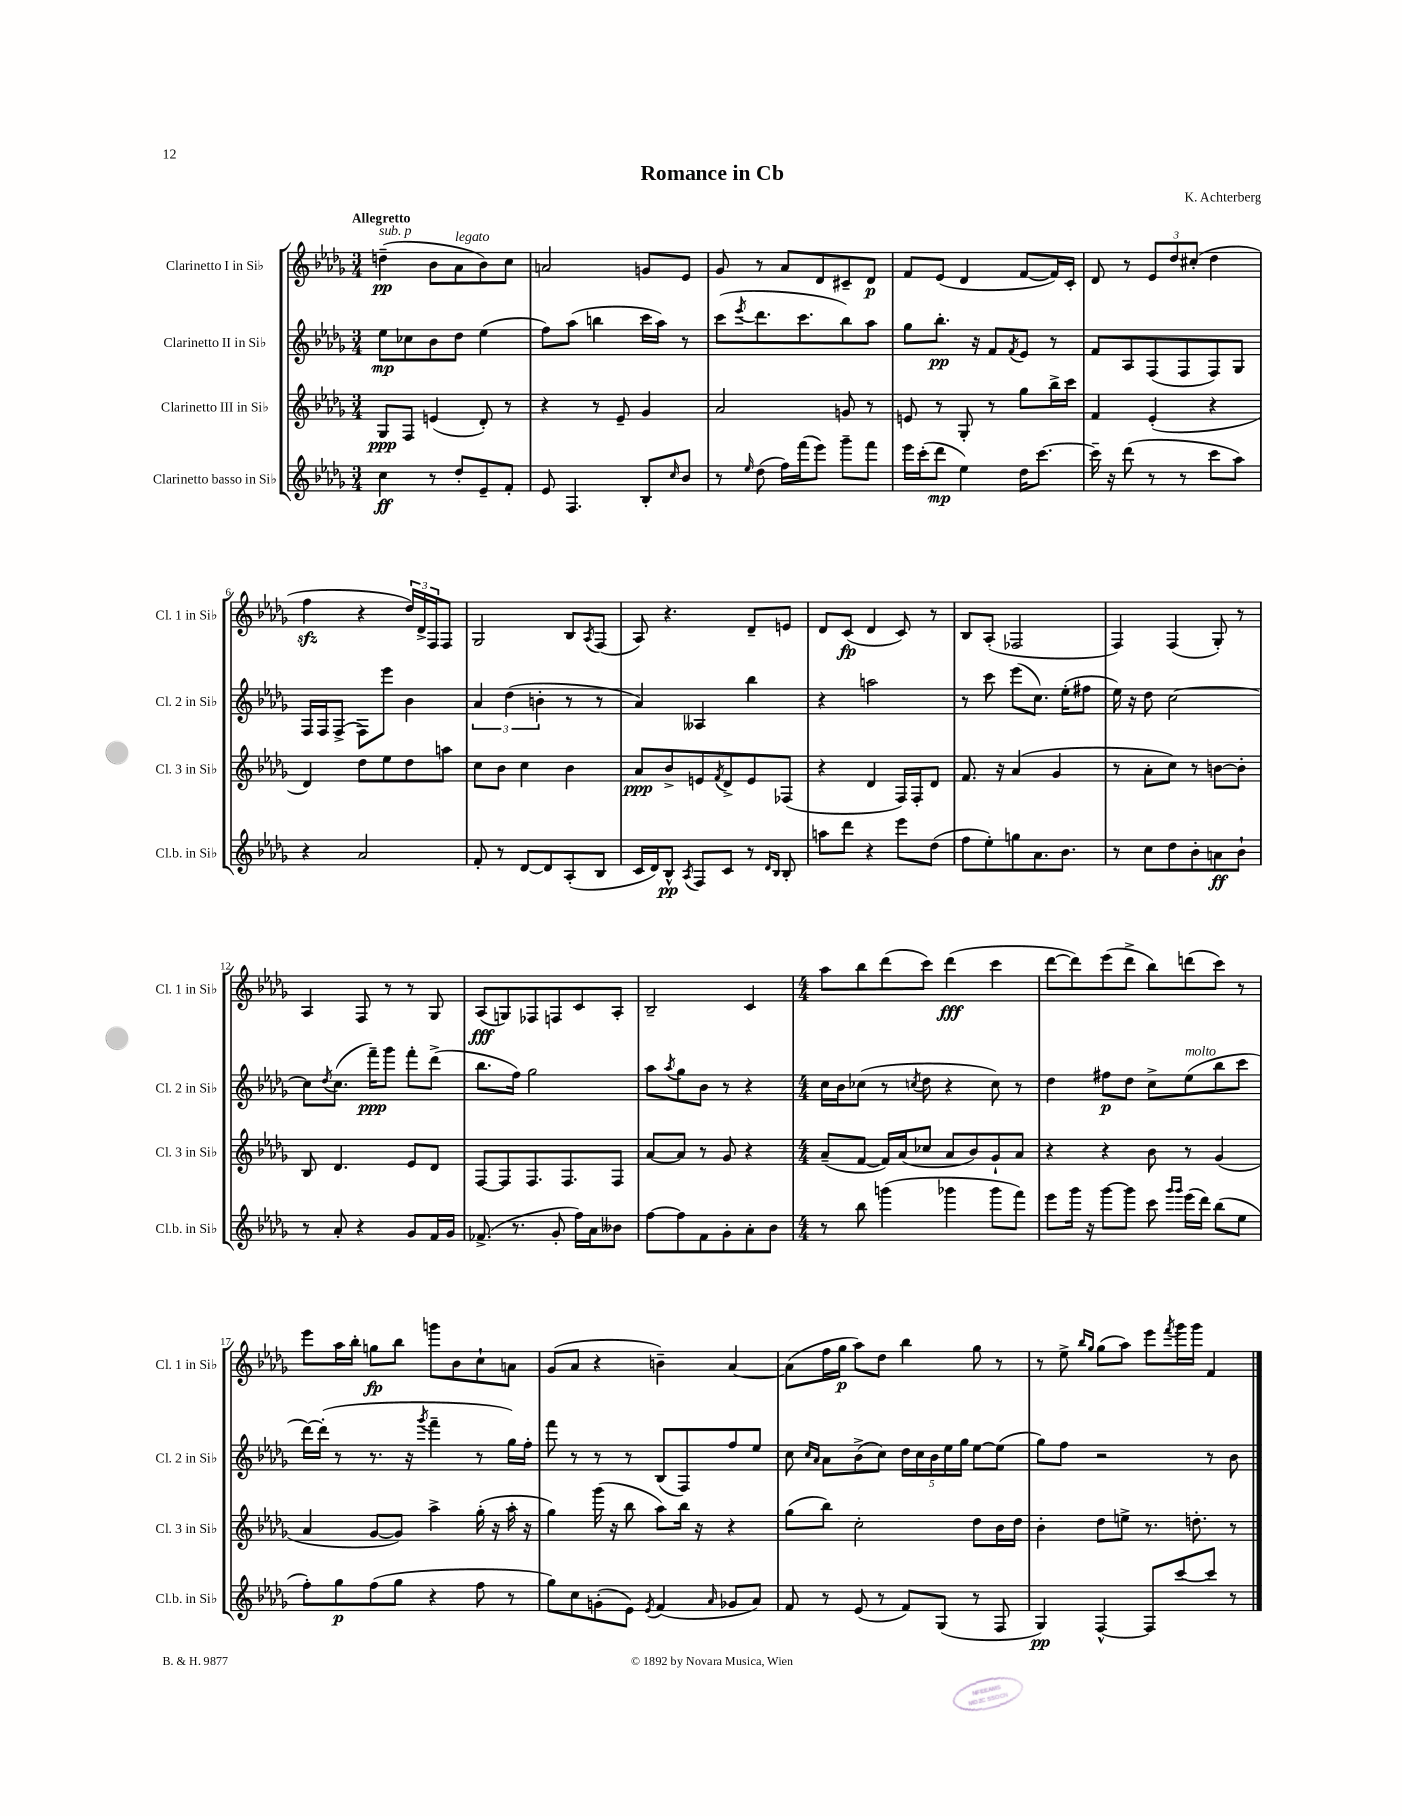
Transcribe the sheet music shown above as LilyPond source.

\header { title = "Romance in Cb" composer = "K. Achterberg" }
<<
\new StaffGroup <<
\new Staff = "s0" \with { instrumentName = "Clarinetto I in Sib" shortInstrumentName = "Cl. 1 in Sib" } {
    \clef treble \key des \major \numericTimeSignature \time 3/4 \tempo "Allegretto"
    d''4--\pp^\markup { \italic "sub. p" }( bes'8 aes'8^\markup { \italic "legato" } bes'8) c''8 |
    a'2 g'8 ees'8 |
    ges'8 r8 aes'8 des'8 cis'8-- des'8\p |
    f'8 ees'8( des'4 f'8~ f'16) c'16-. |
    des'8 r8 \tuplet 3/2 { ees'8 des''8 cis''8-.( } des''4 |
    f''4\sfz r4 \tuplet 3/2 { des''16) des'16-> f16 } f8 |
    ges2 bes8 \acciaccatura { aes8 } f8( |
    aes8) r4. des'8-- e'8 |
    des'8 c'8\fp( des'4 c'8) r8 |
    bes8 aes8-.( fes2 |
    f4) f4( ges8-.) r8 |
    aes4 f8 r8 r8 ges8 |
    aes8\fff( g8) fes8 f8 c'8 aes8-. |
    bes2-- c'4 |
    \numericTimeSignature \time 4/4 aes''8 bes''8 des'''8( c'''8) des'''4\fff( c'''4 |
    des'''8~ des'''8) ees'''8( des'''8-> bes''8) d'''8( c'''8) r8 |
    ees'''8 aes''16 bes''16-. g''8\fp bes''8 g'''8 bes'8 c''8-! a'8 |
    ges'8( aes'8 r4 b'4--) aes'4~ |
    aes'8( f''16 ges''16\p aes''8) des''8 bes''4 ges''8 r8 |
    r8 ees''8-> \grace { bes''16 ges''16 } ges''8( aes''8) ees'''8 \acciaccatura { f'''8 } ges'''16 ges'''16 f'4 \bar "|." |
}
\new Staff = "s1" \with { instrumentName = "Clarinetto II in Sib" shortInstrumentName = "Cl. 2 in Sib" } {
    \clef treble \key des \major \numericTimeSignature \time 3/4
    ees''8\mp ces''8 bes'8 des''8 ees''4( |
    f''8) aes''8( b''4 c'''16 aes''16) r8 |
    c'''8( \acciaccatura { ees'''8 } des'''8. c'''8. bes''8) aes''8 |
    ges''8 bes''8.-.\pp r16 f'8 \acciaccatura { f'8 } ees'8 r8 |
    f'8 aes8 f8( f8 f8) ges8 |
    f16 f16 f8->( f8) ees'''8 bes'4 |
    \tuplet 3/2 { aes'4 des''4( b'4-. } r8 r8 |
    aes'4) aeses4 bes''4 |
    r4 a''2 |
    r8 c'''8 ees'''8( c''8.) ees''16-.( fis''8 |
    ees''16) r16 des''8 c''2~ |
    c''8 \acciaccatura { des''8 } c''8.( f'''16--\ppp) ges'''8 f'''8-. des'''8->( |
    bes''8. f''16) ges''2 |
    aes''8 \acciaccatura { aes''8 } ges''8 bes'8 r8 r4 |
    \numericTimeSignature \time 4/4 c''16 bes'16 ces''8( r8 \acciaccatura { c''8 } des''8 r4 c''8) r8 |
    des''4 fis''8\p des''8 c''8-> ees''8^\markup { \italic "molto" }( bes''8 c'''8 |
    des'''16~) des'''16-.( r8 r8. r16 \acciaccatura { ges'''8 } f'''4-- r8 ges''16) f''16-. |
    f'''8 r8 r8 r8 bes8( f8) f''8 ees''8 |
    c''8 \grace { c''16 aes'16 } aes'8 bes'8->( c''8) \tuplet 5/4 { des''16 c''16 bes'16 ees''16 ges''16 } ees''8~ ees''8( |
    ges''8) f''8 r2 r8 bes'8 \bar "|." |
}
\new Staff = "s2" \with { instrumentName = "Clarinetto III in Sib" shortInstrumentName = "Cl. 3 in Sib" } {
    \clef treble \key des \major \numericTimeSignature \time 3/4
    ges8\ppp f8 e'4( des'8-.) r8 |
    r4 r8 ees'8-- ges'4 |
    aes'2 g'8 r8 |
    e'8 r8 ges8-. r8 ges''8 bes''16-> c'''16 |
    f'4 ees'4-.( r4 |
    des'4) des''8 ees''8 des''8 a''8 |
    c''8 bes'8 c''4 bes'4 |
    aes'8\ppp bes'8-> e'8 \acciaccatura { f'8 } des'8-> e'8 fes8( |
    r4 des'4 f16) f16-. des'8 |
    f'8. r16 aes'4( ges'4 |
    r8 aes'8-. c''8) r8 b'8~ b'8-. |
    bes8 des'4. ees'8 des'8 |
    f8~ f8 f8. f8. f8 |
    aes'8~ aes'8 r8 ges'8 r4 |
    \numericTimeSignature \time 4/4 aes'8--( f'8~ f'16) aes'16( ces''8 aes'8 bes'8) ges'8-! aes'8 |
    r4 r4 bes'8 r8 ges'4( |
    aes'4 ges'8~ ges'8) aes''4-> ges''16-.( r16 aes''16-. r16 |
    ges''4) ges'''16( r16 bes''8 aes''8) bes''16 r16 r4 |
    ges''8( bes''8) c''2-. des''8 bes'16 des''16 |
    bes'4-. des''8 e''8-> r8. d''8.-. r8 \bar "|." |
}
\new Staff = "s3" \with { instrumentName = "Clarinetto basso in Sib" shortInstrumentName = "Cl.b. in Sib" } {
    \clef treble \key des \major \numericTimeSignature \time 3/4
    c''4\ff r8 des''8-. ees'8-- f'8-. |
    ees'8 f4. bes8-. \grace { c''16 } bes'8 |
    r8 \grace { ees''16 } des''8( f''16) f'''16( ees'''8) ges'''8-- f'''8 |
    ees'''16 c'''16-.( des'''8\mp ees''4) des''16 c'''8.~ |
    c'''16-- r16 des'''8( r8 r8 c'''8 aes''8) |
    r4 aes'2 |
    f'8-. r8 des'8~ des'8 aes8-.( bes8 |
    c'16 des'16) bes8-^\pp \acciaccatura { aes8 } f8 c'8 r8 \grace { des'16 bes16 } bes8-. |
    a''8 des'''8 r4 ees'''8 des''8( |
    f''8 ees''8-.) g''8 aes'8. bes'8. |
    r8 c''8 des''8 bes'8-. a'8\ff bes'8-! |
    r8 aes'8-. r4 ges'8 f'16 ges'16 |
    fes'8.->( r8. ges'8-. f''16) aes'16 beses'8 |
    f''8~ f''8 f'8 ges'8-. aes'8-. bes'8 |
    \numericTimeSignature \time 4/4 r8 bes''8 g'''4( ges'''4 ges'''8 f'''8) |
    ees'''8 ges'''16 r16 ges'''8~ ges'''8 c'''8 \grace { ges'''16 ges'''16 } ees'''16( des'''16) bes''8( ees''8 |
    f''8-.) ges''8\p f''8( ges''8 r4 f''8 r8 |
    ges''8) c''8 g'8-.( ees'8) \acciaccatura { ees'8 } f'4( \grace { aes'16 } ges'8 aes'8) |
    f'8 r8 ees'8( r8 f'8) ges8( r8 f8 |
    ges4\pp) f4~-^ f8 c'''8~ c'''8 r8 \bar "|." |
}
>>
>>
